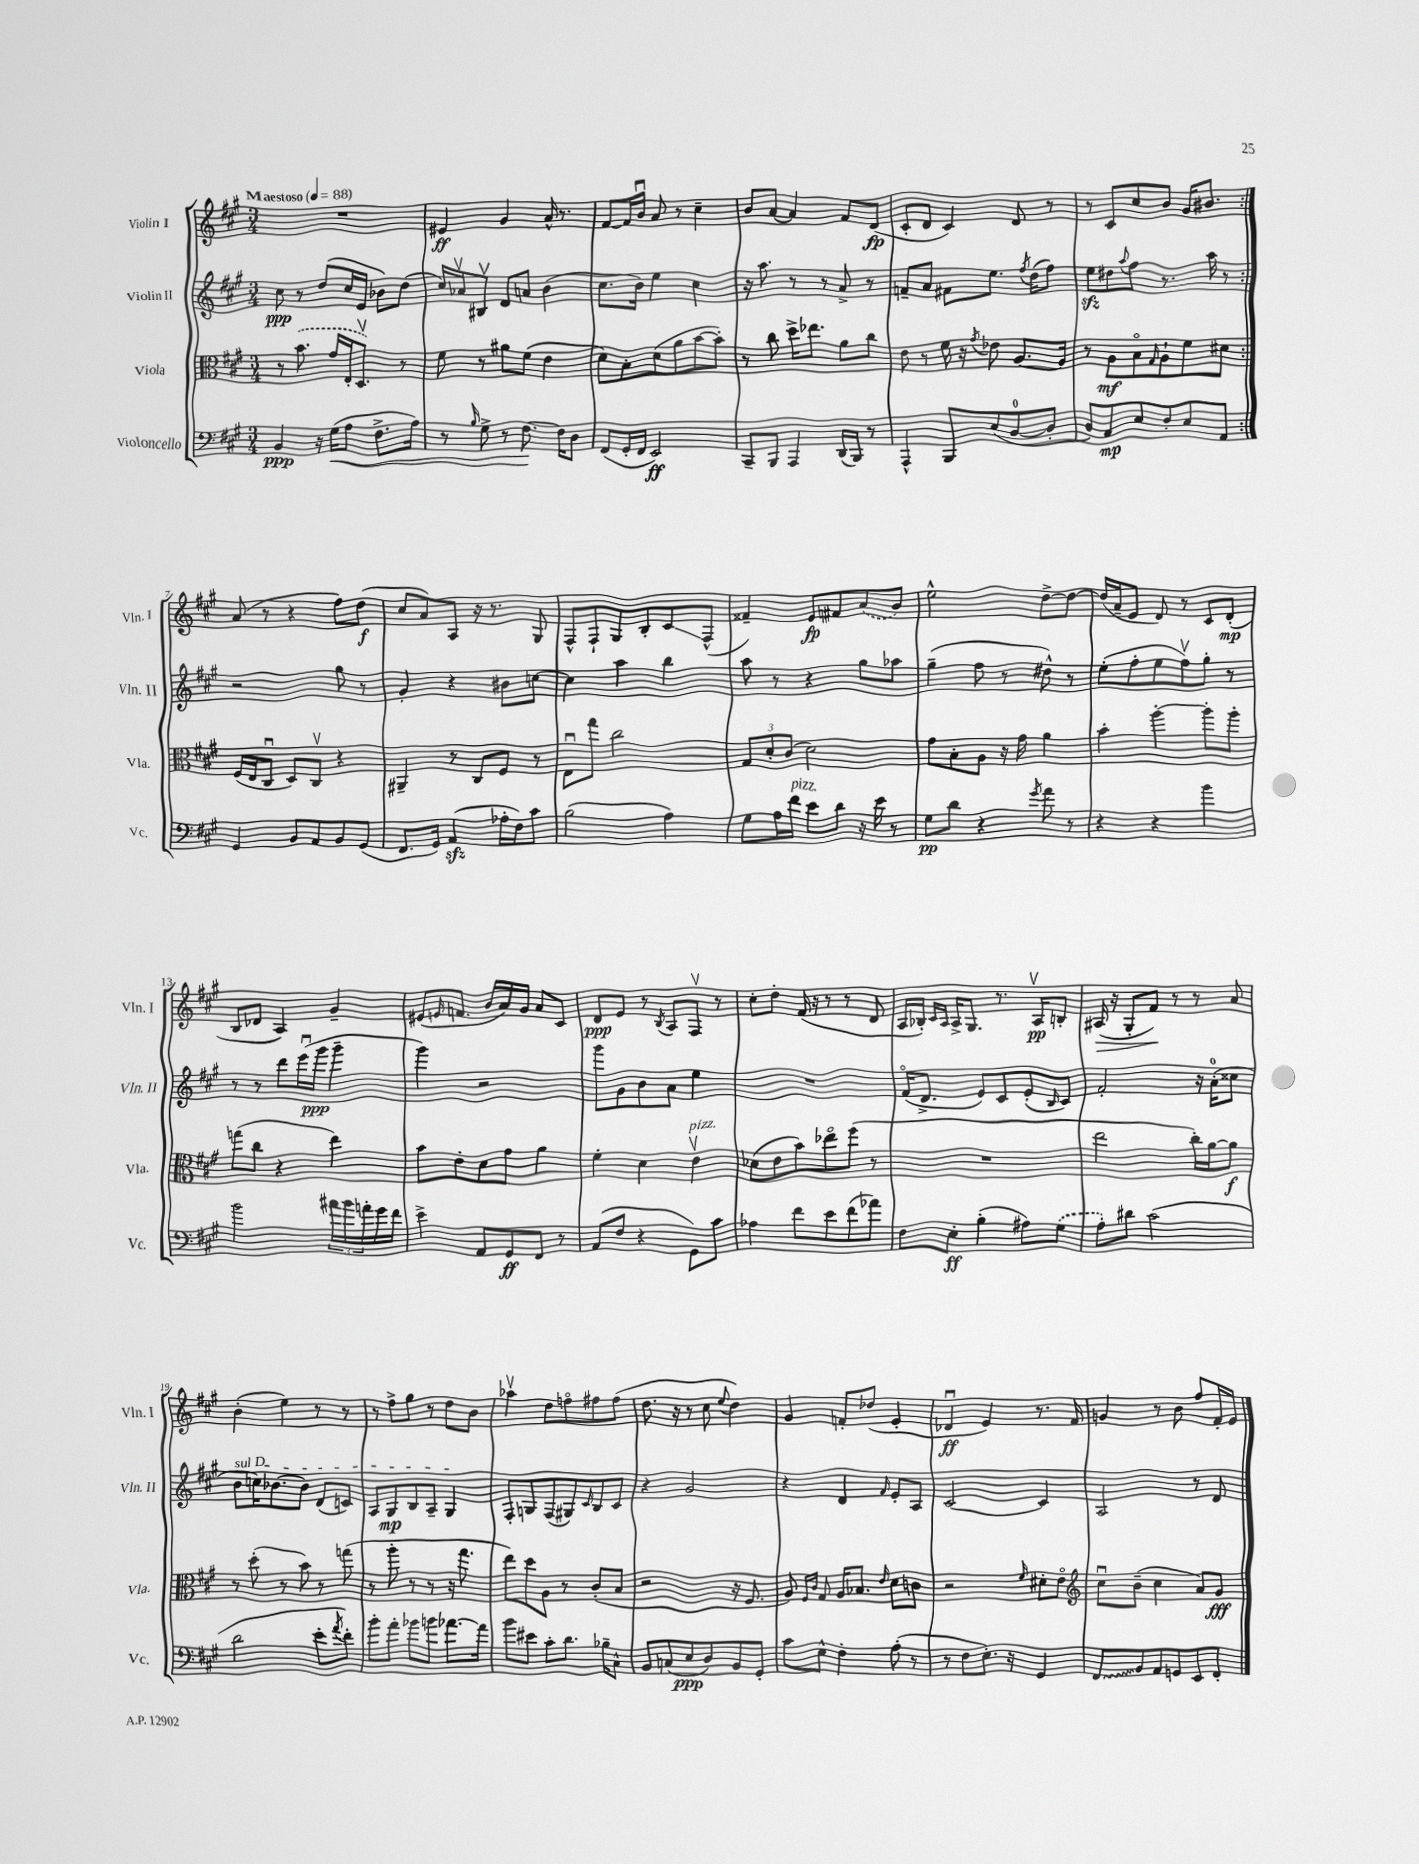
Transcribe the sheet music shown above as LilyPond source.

<<
\new StaffGroup <<
\new Staff = "s0" \with { instrumentName = "Violin I" shortInstrumentName = "Vln. I" } {
    \clef treble \key a \major \numericTimeSignature \time 3/4 \tempo "Maestoso" 4 = 88
    \repeat volta 2 { R2. |
    eis'4\ff gis'4 a'16-^ r8. |
    fis'8~ fis'16 b'16\downbow a'8 r8 cis''4-- |
    b'8 a'8~ a'4 fis'8 d'8\fp( |
    cis'8-. d'8 cis'4) d'8 r8 |
    r8 cis'8 cis''8 b'8 gis'16 bis'8. | }
    a'8( r8 r4 fis''8) d''8\f( |
    cis''8 a'8) a8 r16 r8. gis8 |
    fis8-^ fis8-! gis8 b8-. cis'8\glissando fis8-^( |
    fisis'4--) e'8\fp fis'8 \once \slurDashed a'8( b'8) |
    e''2-^ d''8~-> d''8~ |
    d''16( a'16-- e'8 d'8) r8 cis'8 d'8-.\mp( |
    b8 des'8 a4) gis'4-- |
    eis'8( \grace { e'16 } f'8. b'16 a'16) gis'16 a'8 cis'8 |
    d'8\ppp e'8 r8 \acciaccatura { b8 } a8 fis8\upbow r8 |
    cis''8-. d''8-. fis'16( r16 r8 r8 d'8 |
    a16 bes16-.) \grace { cis'16 a16 } a16-> gis8. r8. a16\upbow\pp b8-. |
    ais16\>( r16 gis8-. fis'8\!) r8 r8 a'8 |
    b'4-.( e''4) r8 r8 |
    r8 fis''8-> gis''8 r8 d''8 b'8 |
    aes''4\upbow d''8 f''8\flageolet fis''8 fis''8( |
    d''8. r16 r8 cis''8 \appoggiatura { e''8 } d''4) |
    gis'4 f'8-. des''8( e'4-. |
    des'4\downbow\ff e'4) r8. fis'16 |
    g'4 r8 b'8 fis''8 fis'16-. e'16 \bar "|." |
}
\new Staff = "s1" \with { instrumentName = "Violin II" shortInstrumentName = "Vln. II" } {
    \clef treble \key a \major \numericTimeSignature \time 3/4
    \repeat volta 2 { cis''8\ppp r8 d''8( cis''16 e'16 bes'8) d''8( |
    cis''16) aes'16\upbow bis8\upbow d'8 a'8 b'4( |
    cis''8. b'16) e''4 cis''4 |
    r16 a''8. r8 r8 a'8-> r8 |
    f'8-- a'8 fis'8 e''8. \acciaccatura { fis''8 } d''16( fis''8) |
    e''8\sfz dis''8 \appoggiatura { a''8 } fis''8 r8. a''16 r8 | }
    r2 gis''8 r8 |
    gis'4-. r4 bis'8 c''8~ |
    c''4 a''4 b''4 |
    a''8 r8 r4 gis''8 aes''8 |
    gis''4--( fis''8 r8 dis''8-^) r8 |
    e''8-.( fis''8-. e''8 fis''8\upbow) gis''8-. r8 |
    r8 r8 d'''8 e'''16\downbow( gis'''16\ppp gis'''4-- |
    gis'''4) r2 |
    gis'''8 gis'8 b'8 a'8 e''4 |
    R2. |
    fis'16\flageolet( d'8.-> e'8) cis'8 e'8-.( \grace { b16 } cis'8) |
    fis'2-. r16 a'16-0-.( cisis''8 |
    \once \override TextSpanner.bound-details.left.text = \markup { \italic "sul D" } b'8\startTextSpan c''16) bes'8.~ bes'8 d'8( c'8) |
    a8 gis8\mp b8 a8-- gis4\stopTextSpan |
    fis8-. g8 fis8( gis8) \grace { cis'16 } b8 cis'8 |
    r4 gis'2 |
    r4 d'4 \grace { fis'16 } e'8-. a8 |
    cis'2~ cis'4 |
    a2 r8 d'8 \bar "|." |
}
\new Staff = "s2" \with { instrumentName = "Viola" shortInstrumentName = "Vla." } {
    \clef alto \key a \major \numericTimeSignature \time 3/4
    \repeat volta 2 { r8 \once \slurDashed b'8.( gis'16 e16-. d8.\upbow) r8 |
    fis'8 r8 ais'8 fis'8( e'4 |
    d'8) b8-. d'8( a'8 b'8~ b'8-.) |
    r8 cis''8 d''16-> ees''8. a'8 cis''8 |
    e'8 r8 fis'16 r16 \acciaccatura { gis'8 } ees'8 a8.~ a16 |
    r8 a8\mf b8\flageolet \grace { gis16 } a8-! fis'8 dis'8 | }
    fis16( e16 cis8\downbow d8) cis8\upbow r4 |
    ais,4-- r8 cis8 fis8 r8 |
    e8\downbow gis''8 cis''2 |
    \tuplet 3/2 { gis8 d'8-. cis'8( } d'2) |
    gis'8 b8-. a8 r16 gis'16 a'4 |
    b'4-. a''4~-. a''8-. a''8-. |
    g''8( cis''8 r4 e''4) |
    b'8 e'8-. d'8 gis'8 a'4 |
    fis'4-. d'4 e'4\upbow^\markup { \italic "pizz." } |
    des'8( e'8 b'8) ees''8\flageolet fis''8( r8 |
    R2. |
    e''2 cis''16-.) a'16~ a'8\f |
    r8 d''8-.( r8 b'8) r8 g''8( |
    r8 a''8-. r8 r8 r16 gis''8. |
    e''8) d''8 a8 r8 cis'8-.( b8 |
    r2 r16 fis8. |
    a8) \grace { fis16 cis'16 } gis8 a16 bes8. \grace { e'16 } d'8 c'8 |
    r2 \grace { fis'16 } dis'8-. e'8\flageolet |
    \clef treble cis''8\downbow b'8--( cis''4 a'8) gis'8\fff \bar "|." |
}
\new Staff = "s3" \with { instrumentName = "Violoncello" shortInstrumentName = "Vc." } {
    \clef bass \key a \major \numericTimeSignature \time 3/4
    \repeat volta 2 { b,4\ppp r16 gis16\<( a8 fis8.-> a16) |
    r8 \grace { b16 } gis8-> r8 fis8.~\! fis16 d8 |
    fis,8( gis,16-. fis,16 e,2\ff) |
    cis,8-- b,,8 a,,4 d,16( b,,16) r8 |
    a,,4-^ b,,8 e8( d8-0~ d8-. |
    d8) cis8\mp e8 fis8-. e8 a,8 | }
    gis,4 b,8 a,8 b,8 gis,8( |
    fis,8. gis,16) a,4\sfz( aes16-. fis16) cis'8 |
    b2( a4) |
    gis8 a16 fis'16^\markup { \italic "pizz." } e'8 d'8 r16 e'16 r8 |
    gis8\pp d'8 r4 \acciaccatura { gis'8 } a'8 r8 |
    r4 r4 b'4 |
    b'2 \tuplet 3/2 { ais'16 b'16 a'16-. } gis'16 fis'16 |
    e'4-> a,8 gis,8\ff fis,8 r8 |
    a,8( fis8 r4 gis,8) cis'8 |
    aes4 fis'8 e'8 fis'8( aes'8) |
    fis8 e8-.\ff b4-.( ais8) \once \slurDashed gis8( |
    a8-.) dis'8 cis'2( |
    d'2 e'8-. \acciaccatura { a'8 } fis'8-.) |
    b'8-. a'8-. bes'8 b'8 aes'8.~ aes'16 |
    b'8 eis'8 cis'8-. d'8. bes16-- cis8-^ |
    b,8 c8( e8\ppp d8) b,8 gis,8-. |
    cis'8 e8-^ fis4-. a8-.( r8 |
    r8 fis8 e8.-.) r16 gis,4 |
    \once \override Glissando.style = #'zigzag fis,8\glissando b,8 a,8 g,8 e,8 fis,8-. \bar "|." |
}
>>
>>
